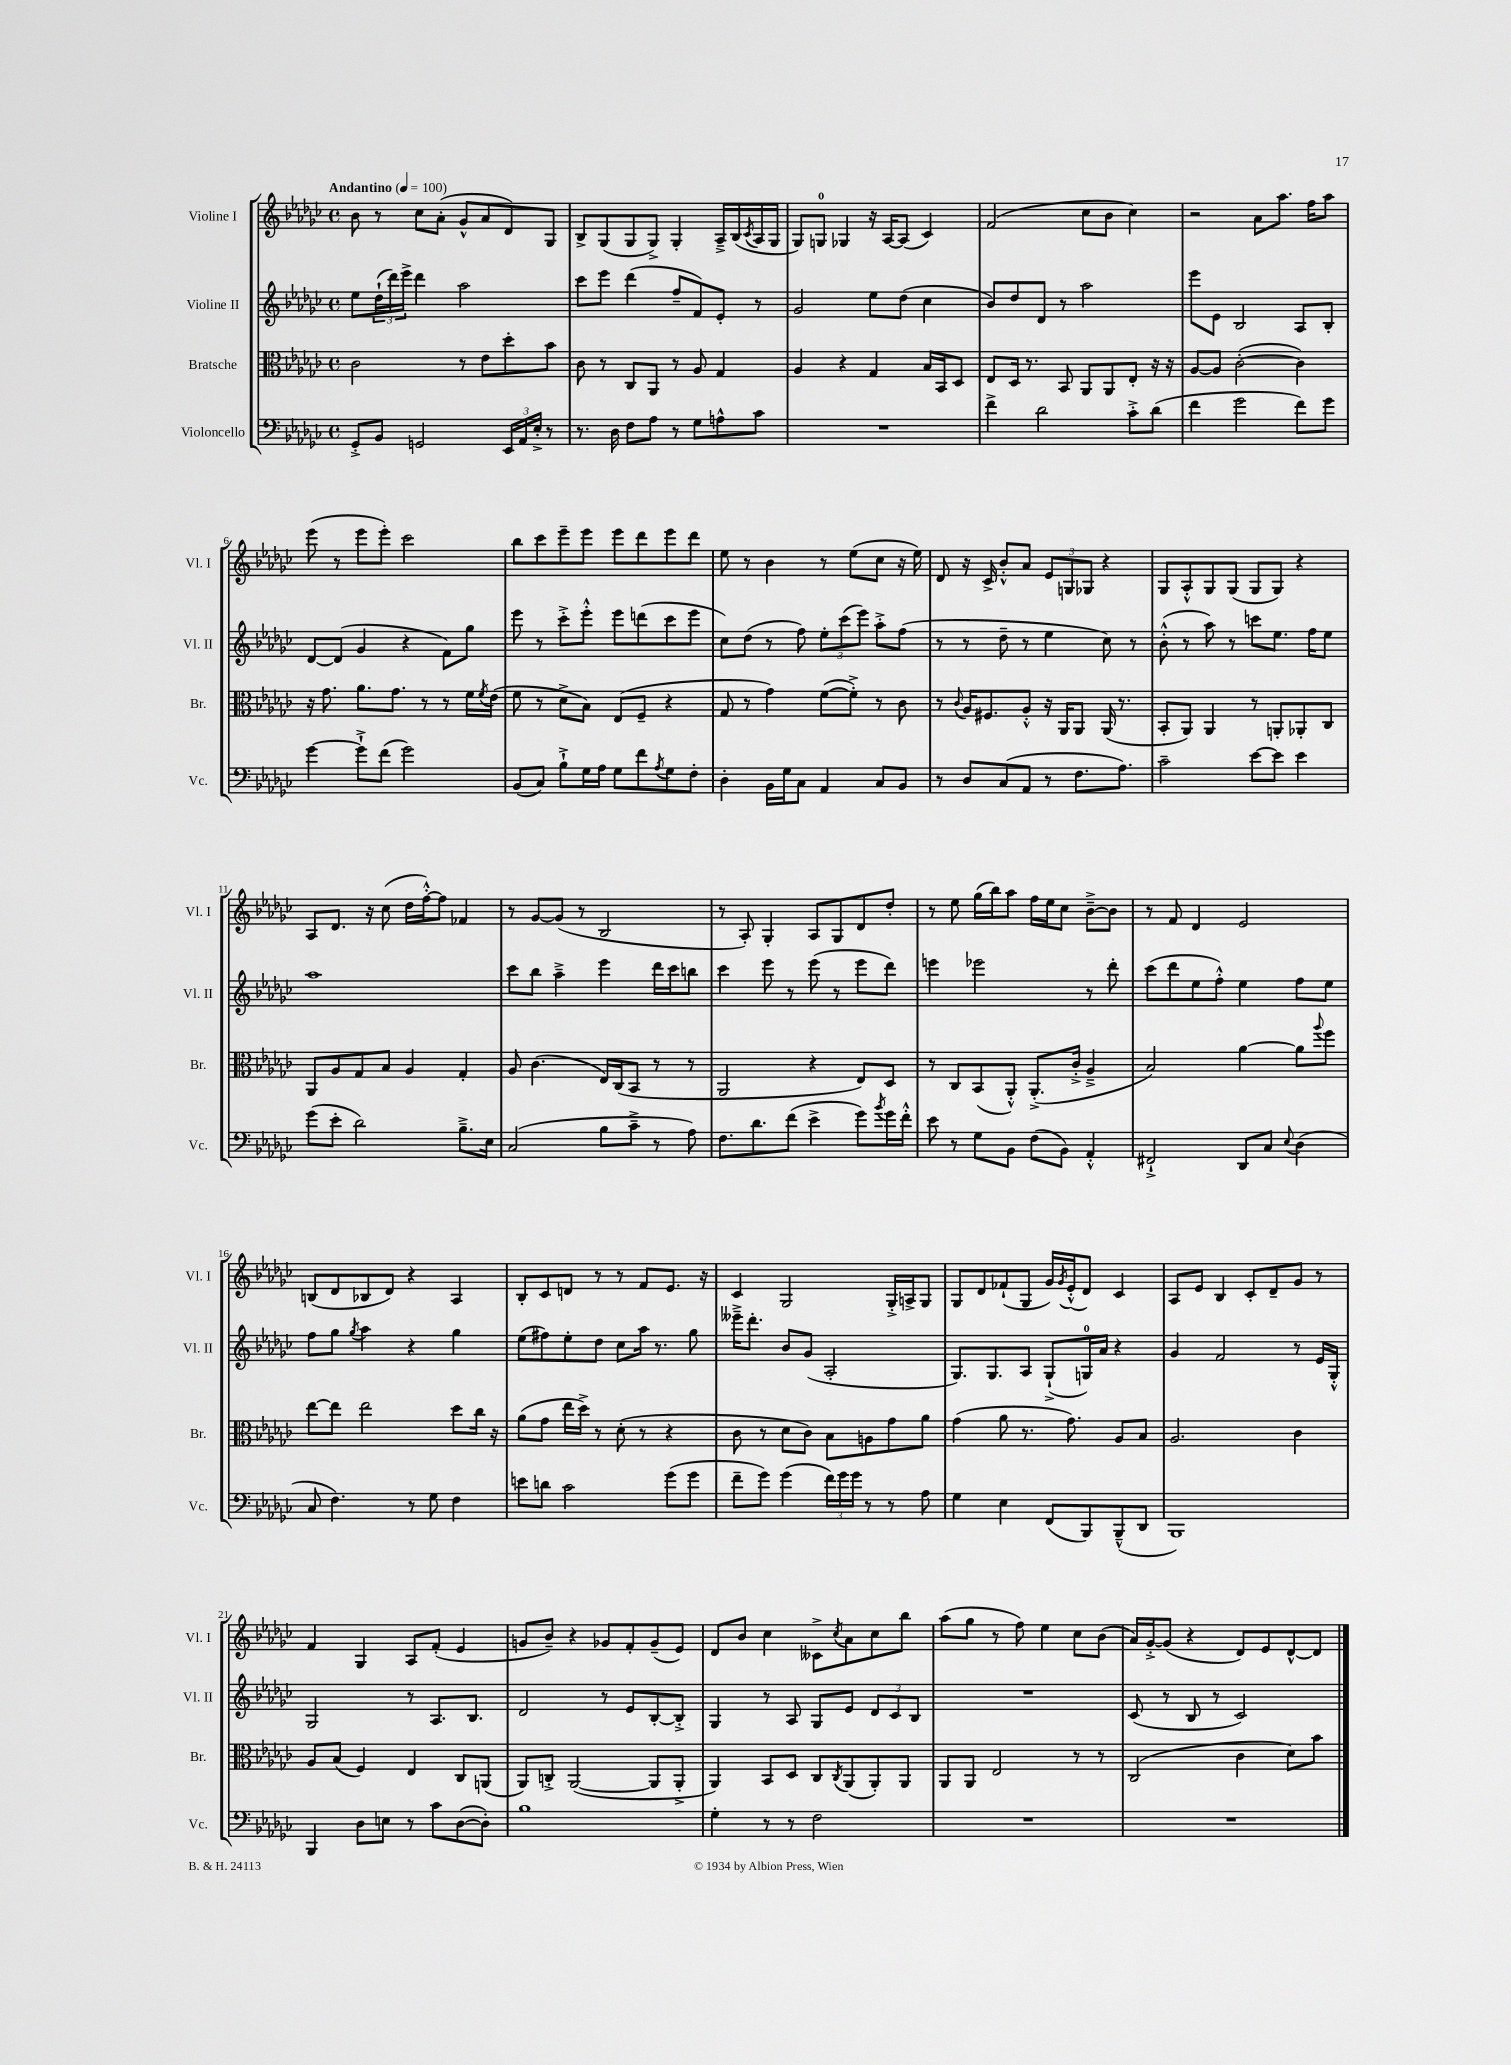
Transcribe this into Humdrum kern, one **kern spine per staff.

**kern	**kern	**kern	**kern
*staff4	*staff3	*staff2	*staff1
*clefF4	*clefC3	*clefG2	*clefG2
*k[b-e-a-d-g-c-]	*k[b-e-a-d-g-c-]	*k[b-e-a-d-g-c-]	*k[b-e-a-d-g-c-]
*M4/4	*M4/4	*M4/4	*M4/4
*met(c)	*met(c)	*met(c)	*met(c)
*MM100	*MM100	*MM100	*MM100
8GG-'^/L	2c-\	8ee-\L	8b-\
8BB-/J	.	(24dd-`\L	8r
.	.	24ddd-\)	.
.	.	24eee-^\JJ	.
2GG/	.	4ddd-\	8cc-\L
.	.	.	(8a-'\J
.	8r	2aa-\	8g-^^/L
.	8e-\L	.	8a-/
24EE-/LL	8dd-'\	.	8d-/)
24AA-/	.	.	.
24E-'^/JJ	.	.	.
8r	8b-\J	.	8G-/J
=	=	=	=
8.r	8c-\	8ccc-\L	8B-^/L
.	8r	8eee-\J	(8G-/
16D-\	.	.	.
8F\L	8C-/L	(4ddd-\	8G-/
8A-\J	8AA-/J	.	8G-^/J)
8r	8r	8ff~/L	4G-'/
8G-\L	8A-/	8f/)	.
8A^^\	4G-/	8e-'/J	16A-~^/LL
.	.	.	(16B-/
.	.	.	8qc-/
8c-\J	.	8r	16A-/
.	.	.	16G-/JJ
=	=	=	=
1r	4A-/	2g-/	8G-/L)
.	.	.	8G/J
.	4r	.	4G-/
.	4G-/	8ee-\L	16r
.	.	.	[16A-/LK
.	.	(8dd-\J	(8A-/]J
.	16B-/LL	4cc-\	4c-/)
.	16BB-/J	.	.
.	8D-/J	.	.
=	=	=	=
4f^\	8E-/L	8b-/L)	(2f/
.	16D-/Jk	8dd-/	.
.	8.r	.	.
2d-\	.	8d-/J	.
.	8BB-/	8r	.
.	8AA-/L	2aa-\	8cc-\L
.	8AA-/	.	8b-\J
8c-'^\L	8E-'/J	.	4cc-\)
(8d-\J	16r	.	.
.	16r	.	.
=	=	=	=
4f\	[8A-/L	8eee-\L	2r
.	8A-/]J	8e-\J	.
2g-\	([2c-'\	2B-/	.
.	.	.	8a-\L
.	.	.	8.aa-\J
8f\L)	4c-\])	8A-/L	.
.	.	.	16ff\LK
8g-\J	.	8B-'/J	8aa-\J
=	=	=	=
[4g-\	16r	[8d-/L	(8eee-\
.	8.g-\	.	.
.	.	(8d-/]J	8r
8g-`^\]L	8.a-\L	4g-/	8eee-\L
(8f\J	.	.	8eee-'\J)
.	8.g-\J	.	.
2g-\)	.	4r	2ccc-\
.	8r	.	.
.	8r	8f\L)	.
.	16f\LL	8gg-\J	.
.	8qf/	.	.
.	(16e-\JJ	.	.
=	=	=	=
(8BB-/L	8f\	8eee-\	8bb-\L
8C-/J)	8r	8r	8ccc-\
8B-`^\L	8d-^\L	8ccc-'^\L	8eee-~\
16G-\L	8B-\J)	8eee-'^^\J	8eee-\J
16A-\JJ	.	.	.
8G-\L	(8E-/L	8eee-\L	8eee-\L
8f\	8F~/J	(8ddd\	8ddd-\
8qA-/	.	.	.
8G-\	4r	8ccc-\	8eee-\
8F'\J	.	8eee-\J	8ddd-\J
=	=	=	=
4D-'\	8G-/	8cc-\L)	8ee-\
.	8r	(8dd-\J	8r
16BB-\LL	4g-\)	8r	4b-\
16G-\J	.	.	.
8C-\J	.	8ff\)	.
4AA-/	([8f\L	12ee-'\L	8r
.	.	(12ccc-\	.
.	8f'^\]J)	.	(8ee-\L
.	.	12eee-\J)	.
8C-/L	8r	8aa-'^\L	8cc-\J
8BB-/J	8c-\	(8ff\J	16r
.	.	.	16ee-\)
=	=	=	=
8r	8r	8r	8d-/
.	8qqc-/	.	.
8D-/L	16A-/LK	8r	16r
.	8.F#/	.	16c-^/
(8C-/	.	8dd-~\	8b-'^^/L
8AA-/J	8A-'^^/J	8r	8a-/J
8r	16r	4ee-\	12e-/L
.	16AA-/LK	.	.
.	.	.	12G/
8.F\L	8AA-/J	.	.
.	.	.	12G-/J
.	(16AA-/	8cc-\)	4r
8.A-\J)	8.r	.	.
.	.	8r	.
=	=	=	=
2c-~\	8BB-'/L	(8b-'^^\	8G-/L
.	8AA-/J)	8r	8A-'^^/
.	4AA-/	8aa-\)	8G-/
.	.	8r	(8G-/J
[8e-\L	8r	8ccc\L	8G-/L
8e-\]J	8AA'/L	8.ee-\J	8G-/J)
4e-\	8AA-'/	.	4r
.	.	16ff\LK	.
.	8C-/J	8ee-\J	.
=	=	=	=
(8g-\L	8AA-/L	1aa-	8A-/L
8e-'\J	8A-/	.	8.d-/J
2d-\)	8G-/	.	.
.	.	.	16r
.	8B-/J	.	(8cc-\
.	4A-/	.	16dd-\LL
.	.	.	[16ff'^^\J)
.	.	.	8ff\]J
8.B-~^\L	4G-'/	.	4f-/
16E-\Jk	.	.	.
=	=	=	=
(2C-/	8A-/	8ccc-\L	8r
.	(4.c-\	8bb-\J	[8g-/L
.	.	4aa-~^\	(8g-/]J
.	.	.	8r
8B-\L	16E-/LL)	4eee-\	2B-/
.	(16C-/J	.	.
8c-~^\J	8BB-/J	.	.
8r	8r	16ddd-\LL	.
.	.	16ccc-\J	.
8A-\)	8r	8bb\J	.
=	=	=	=
8.F\L	2AA-/	4ccc-\	8r
.	.	.	8A-'/)
8.d-\	.	.	.
.	.	8eee-\	4G-'/
(8f\J	.	8r	.
4e-^\	4r	(8eee-\	8A-/L
.	.	8r	8G-/
8g-\L)	8E-/L)	8eee-\L	8d-/
8qb-/	.	.	.
16g-\L	8D-/J	8ddd-\J)	8dd-'/J
16f'^^\JJ	.	.	.
=	=	=	=
8e-\	8r	4eee\	8r
8r	8C-/L	.	8ee-\
8G-\L	(8BB-/	2eee-\	(16gg-\LL
.	.	.	16bb-\J)
8BB-\J	8AA-'^^/J)	.	8aa-\J
(8F\L	(8.AA-'^/L	.	16ff\LL
.	.	.	16ee-\J
8BB-\J)	.	.	8cc-\J
.	16c-'^/Jk	.	.
4AA-'^^/	4A-~^/	8r	[8b-~^\L
.	.	8ddd-'\	8b-\]J
=	=	=	=
2FF#`^/	2B-/)	(8ccc-\L	8r
.	.	8ddd-\	8f/
.	.	8ee-\	4d-/
.	.	8ff'^^\J)	.
8DD-/L	[4a-\	4ee-\	2e-/
8C-/J	.	.	.
8qqE-/	.	.	.
(4D-\	8a-\]L	8ff\L	.
.	8qqaa-/	.	.
.	8ff\J	8ee-\J	.
=	=	=	=
8C-/	[8ee-\L	8ff\L	(8B/L
4.F\)	8ee-\]J	8gg-\J	8d-/
.	.	8qgg-/	.
.	2ee-\	4aa-\	8B-/
.	.	.	8d-/J)
8r	.	4r	4r
8G-\	.	.	.
4F\	8dd-\L	4gg-\	4A-/
.	16cc-\Jk	.	.
.	16r	.	.
=	=	=	=
8e\L	(8a-\L	(8ee-\L	8B-'/L
8d\J	8g-\J	8ff#\)	8c-/
2c-\	16ee-\LL	8ee-'\	8d/J
.	16dd-^\JJ)	.	.
.	8r	8dd-\J	8r
.	(8d-'\	8cc-\L	8r
.	8r	16aa-\Jk	8f/L
.	.	8.r	.
(8g-\L	4r	.	8.e-/J
8g-\J	.	8gg-\	.
.	.	.	16r
=	=	=	=
8f~\L	8c-\	16eee--~^\LK	4c-/
.	.	8.ddd-'\J	.
8g-\J)	8r	.	.
(4g-\	8d-\L	8b-/L	2G-/
.	8c-\J)	(8g-/J	.
24f\LL)	8B-\L	2A-'/	.
24g-\	.	.	.
24g-\JJ	.	.	.
8r	8A\	.	.
8r	8g-\	.	16G-'^/LL
.	.	.	16A^/J
8A-\	8a-\J	.	8G-/J
=	=	=	=
4G-\	(4g-\	8.G-/L)	8G-/L
.	.	.	8d-/
.	.	8.G-/	.
4E-\	8a-\	.	(8f-`/
.	8.r	8A-/J	8G-/J
(8FF/L	.	(8G-`^/L	16g-/LL)
.	.	.	8qg-/
.	8.g-\)	.	(16e-'^^/J
8BBB-/)	.	16G/L)	8d-/J)
.	.	16a-/JJ	.
(8BBB-~^^/	8A-/L	4r	4c-/
8DD-/J	8B-/J	.	.
=	=	=	=
1BBB-)	2.A-/	4g-/	8A-/L
.	.	.	8e-/J
.	.	2f/	4B-/
.	.	.	8c-'/L
.	.	.	8d-~/
.	4c-\	8r	8g-/J
.	.	16e-/LL	8r
.	.	16G-'^^/JJ	.
=	=	=	=
4BBB-/	8A-/L	2G-/	4f/
.	(8B-/J	.	.
8D-\L	4F/)	.	4G-/
8E\J	.	.	.
8r	4E-/	8r	8A-/L
8c-\L	.	8.A-/L	(8f'/J
([8D-\	8C-/L	.	4e-/
.	.	8.B-/J	.
8D-'\]J)	(8AA/J	.	.
=	=	=	=
1B-	8AA-/L)	2d-/	8g/L
.	8C'^/J	.	8b-~/J)
.	([2AA-/	.	4r
.	.	8r	8g-/L
.	.	8e-/L	8f'/
.	8AA-/]L	[8B-'/	(8g-~/
.	8AA-'^/J	8B-'^/]J	8e-/J)
=	=	=	=
4G-'\	4AA-/)	4G-/	8d-/L
.	.	.	8b-/J
8r	8BB-/L	8r	4cc-\
8r	8D-/J	8A-/	.
2F\	8C-/L	8G-/L	8c--^\L
.	8qC-/	.	8qcc-/
.	(8AA-/	8e-/J	8a-\
.	8AA-'/)	12d-/L	8cc-\
.	.	12c-/	.
.	8AA-/J	.	8bb-\J
.	.	12B-/J	.
=	=	=	=
1r	8AA-/L	1r	(8aa-\L
.	8AA-/J	.	8gg-\J
.	2E-/	.	8r
.	.	.	8ff\)
.	.	.	4ee-\
.	8r	.	8cc-\L
.	8r	.	(8b-\J
=	=	=	=
1r	(2C-/	(8c-/	16a-/LL)
.	.	.	[16g-'^/J
.	.	8r	(8g-/]J
.	.	8B-/	4r
.	.	8r	.
.	4c-\	2c-/)	8d-/L)
.	.	.	8e-/
.	8d-\L)	.	[8d-^^/
.	8b-\J	.	8d-/]J
==	==	==	==
*-	*-	*-	*-
